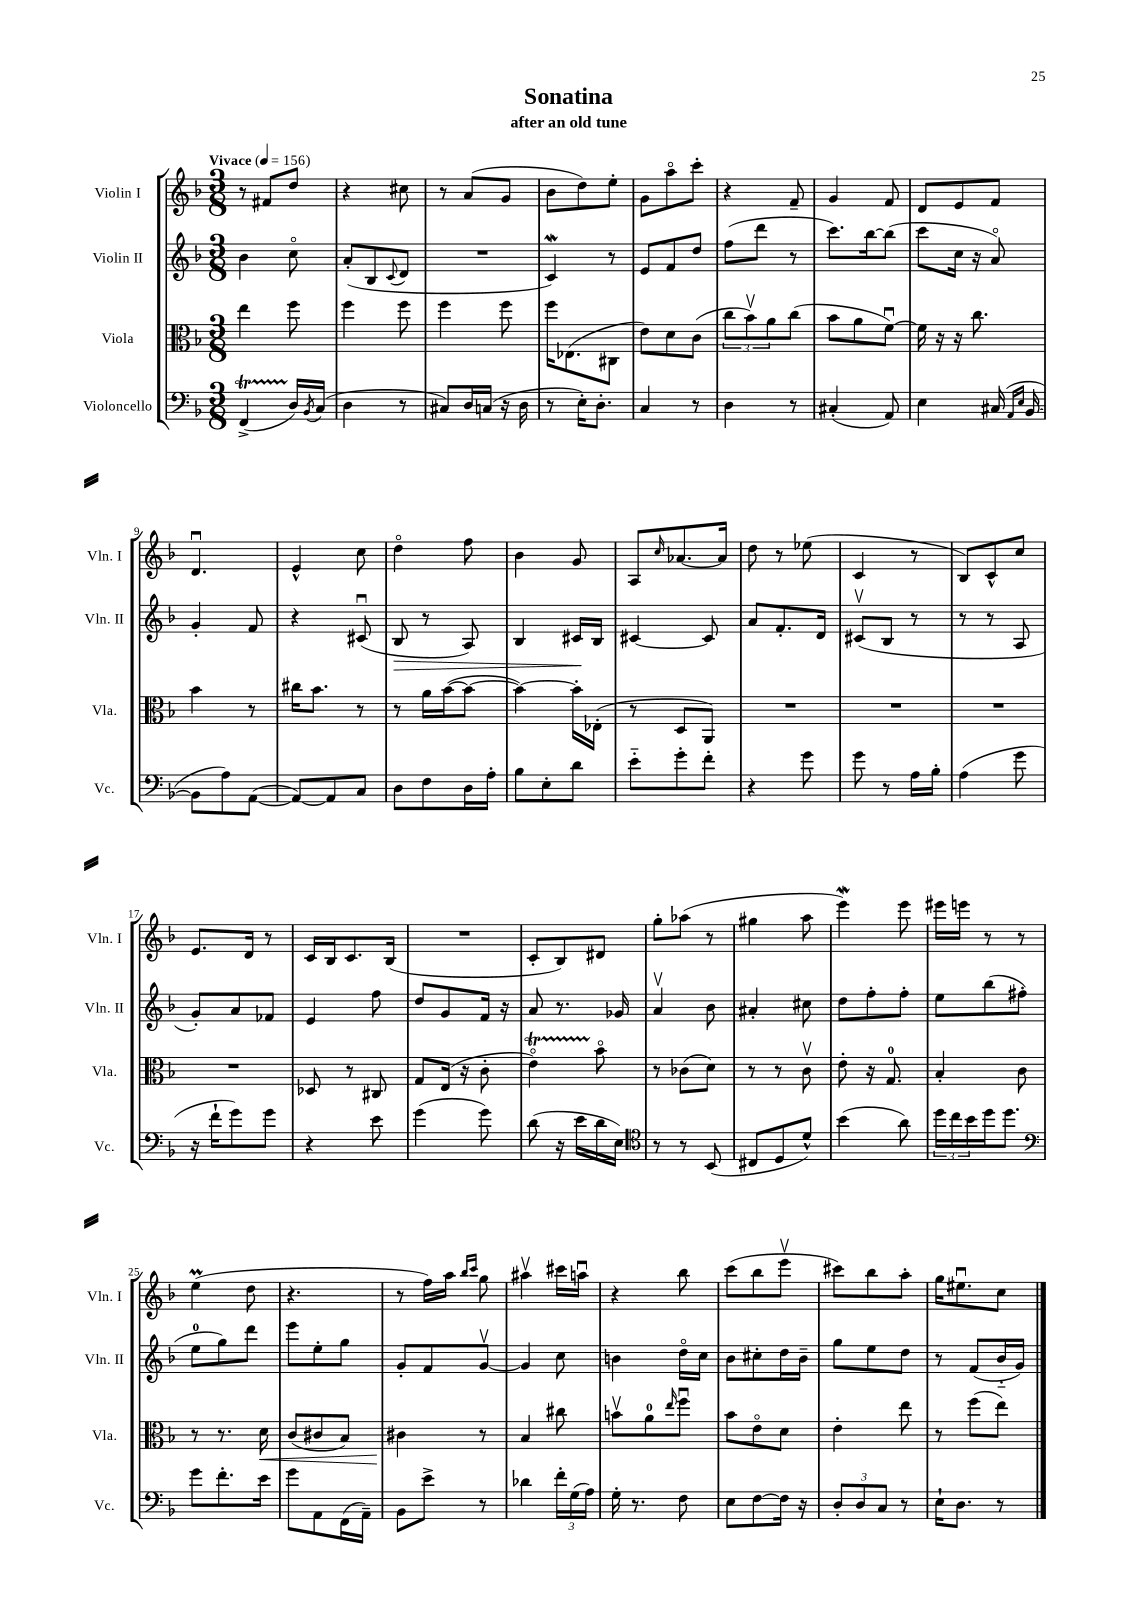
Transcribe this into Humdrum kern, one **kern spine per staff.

**kern	**kern	**dynam	**kern	**dynam	**kern
*part4	*part3	*part3	*part2	*part2	*part1
*staff4	*staff3	*staff3	*staff2	*staff2	*staff1
*I"Violoncello	*I"Viola	*	*I"Violin II	*	*I"Violin I
*I'Vc.	*I'Vla.	*	*I'Vln. II	*	*I'Vln. I
*clefF4	*clefC3	*	*clefG2	*	*clefG2
*k[b-]	*k[b-]	*	*k[b-]	*	*k[b-]
*M3/8	*M3/8	*	*M3/8	*	*M3/8
*MM156	*MM156	*	*MM156	*	*MM156
=1	=1	=1	=1	=1	=1
!	!	!	!	!	!LO:TX:a:B:t=Vivace
(4FFT^/	4ee\	.	4b-\	.	8r
.	.	.	.	.	8f#X/L
16D/LL)	8ff\	.	8cc\	.	8dd/J
8qBB-/	.	.	.	.	.
(16C/JJ	.	.	.	.	.
=2	=2	=2	=2	=2	=2
4D\	4ff\	.	(8a'/L	.	4r
.	.	.	8B-/	.	.
.	.	.	8qqc/	.	.
8r	8ff\	.	8d/J	.	8cc#X\
=3	=3	=3	=3	=3	=3
8C#X/L)	4ff\	.	4.r	.	8r
16D/L	.	.	.	.	(8a/L
(16Cn/JJ	.	.	.	.	.
16r	8ff\	.	.	.	8g/J
16D\	.	.	.	.	.
=4	=4	=4	=4	=4	=4
8r	16ff\KL	.	4cW/)	.	8b-\L
.	(8.E-X\	.	.	.	.
16E'\KL)	.	.	.	.	8dd\)
8.D'\J	.	.	.	.	.
.	8C#X\J	.	8r	.	8ee'\J
=5	=5	=5	=5	=5	=5
4C/	8e\L)	.	8e/L	.	8g\L
.	8d\	.	8f/	.	8aa\
8r	(8c\J	.	8dd/J	.	8ccc'\J
=6	=6	=6	=6	=6	=6
4D\	12cc\L	.	(8ff\L	.	4r
.	12b-v\)	.	.	.	.
.	.	.	8ddd\J	.	.
.	12a\	.	.	.	.
8r	(8cc\J	.	8r	.	8f~/
=7	=7	=7	=7	=7	=7
(4C#X'/	8b-\L	.	8.ccc\L)	.	4g/
.	8a\	.	.	.	.
.	.	.	[16bb-\k	.	.
8AA/)	[8fu\J)	.	(8bb-\J]	.	8f/
=8	=8	=8	=8	=8	=8
4E\	16f\]	.	8ccc\L	.	8d/L
.	16r	.	.	.	.
.	16r	.	16cc\Jk	.	8e/
.	8.cc\	.	16r	.	.
(16C#X/	.	.	8a/)	.	8f/J
16qqAA/LL	.	.	.	.	.
16qqE/JJ	.	.	.	.	.
[16BB-/	.	.	.	.	.
!!LO:LB:g=z
=9	=9	=9	=9	=9	=9
8BB-\L]	4b-\	.	4g'/	.	4.du/
8A\)	.	.	.	.	.
([8AA\J	8r	.	8f/	.	.
=10	=10	=10	=10	=10	=10
8AA/L_)	16cc#X\KL	.	4r	.	4e^^/
.	8.b-\J	.	.	.	.
8AA/]	.	.	.	.	.
8C/J	8r	.	(8c#Xu/	.	8cc\
=11	=11	=11	=11	=11	=11
!	!	!	!	!LO:HP:b	!
8D\L	8r	.	8B-/	>	4dd\
8F\	16a\LL	.	8r	.	.
.	([16b-\J	.	.	.	.
16D\L	8b-\J_	.	8A/)	.	8ff\
16A'\JJ	.	.	.	.	.
=12	=12	=12	=12	=12	=12
8B-\L	4b-\_)	.	4B-/	.	4b-\
8E'\	.	.	.	.	.
8d\J	16b-'\LL]	.	16c#X/LL	.	8g/
.	(16E-X'\JJ	.	16B-/JJ	]	.
=13	=13	=13	=13	=13	=13
8e\L	8r	.	[4c#X/	.	8A/L
.	.	.	.	.	16qqcc/
8g'\	8D/L	.	.	.	[8.a-X/
8f'\J	8AA/J)	.	8c#/]	.	.
.	.	.	.	.	16a-/Jk]
=14	=14	=14	=14	=14	=14
4r	4.r	.	8a/L	.	8dd\
.	.	.	8.f'/	.	8r
8g\	.	.	.	.	(8ee-X\
.	.	.	16d/Jk	.	.
=15	=15	=15	=15	=15	=15
8g\	4.r	.	(8c#Xv/L	.	4c/
8r	.	.	8B-/J	.	.
16A\LL	.	.	8r	.	8r
16B-'\JJ	.	.	.	.	.
=16	=16	=16	=16	=16	=16
(4A\	4.r	.	8r	.	8B-/L)
.	.	.	8r	.	8c^^/
8g\	.	.	8A/	.	8cc/J
!!LO:LB:g=z
=17	=17	=17	=17	=17	=17
16r	4.r	.	8g'/L)	.	8.e/L
16f`\KL	.	.	.	.	.
8g\)	.	.	8a/	.	.
.	.	.	.	.	16d/Jk
8g\J	.	.	8f-X/J	.	8r
=18	=18	=18	=18	=18	=18
4r	8D-X/	.	4e/	.	16c/LL
.	.	.	.	.	16B-/J
.	8r	.	.	.	8.c/
8e\	8C#X/	.	8ff\	.	.
.	.	.	.	.	(16B-/Jk
=19	=19	=19	=19	=19	=19
(4g\	8G/L	.	8dd/L	.	4.r
.	(16E/Jk	.	8g/	.	.
.	16r	.	.	.	.
8g\)	8c'\	.	16f/Jk	.	.
.	.	.	16r	.	.
=20	=20	=20	=20	=20	=20
(8d\	4et\)	.	8a/	.	8c'/L
16r	.	.	8.r	.	8B-/)
16e\LL	.	.	.	.	.
16d\	8b-\	.	.	.	8d#X/J
16E\JJ)	.	.	16g-X/	.	.
=21	=21	=21	=21	=21	=21
*clefC4	*	*	*	*	*
8r	8r	.	4av/	.	8gg'\L
8r	(8c-X\L	.	.	.	(8aa-X\J
(8BB-/	8d\J)	.	8b-\	.	8r
=22	=22	=22	=22	=22	=22
8C#X/L	8r	.	4a#X'/	.	4gg#X\
8D/	8r	.	.	.	.
8d^^/J)	8cv\	.	8cc#X\	.	8aa\
=23	=23	=23	=23	=23	=23
(4b-\	8e'\	.	8dd\L	.	4eeeW\)
.	16r	.	8ff'\	.	.
.	8.G/	.	.	.	.
8a\)	.	.	8ff'\J	.	8eee\
=24	=24	=24	=24	=24	=24
24dd\LL	4B-'/	.	8ee\L	.	16eee#X\LL
24cc\	.	.	.	.	.
.	.	.	.	.	16eeen\JJ
24b-\	.	.	.	.	.
16dd\J	.	.	(8bb-\	.	8r
8.dd\J	.	.	.	.	.
.	8c\	.	8ff#X'\J	.	8r
!!LO:LB:g=z
=25	=25	=25	=25	=25	=25
*clefF4	*	*	*	*	*
8g\L	8r	.	8ee\L	.	(4eem\
8.f'\	8.r	.	8gg\)	.	.
.	.	.	8ddd\J	.	8dd\
!	!	!LO:HP:b	!	!	!
16e\Jk	16d\	<	.	.	.
=26	=26	=26	=26	=26	=26
8g\L	(8c/L	.	8eee\L	.	4.r
8AA\	8c#X/	.	8ee'\	.	.
(16FF\L	8B-/J)	.	8gg\J	.	.
16AA~\JJ)	.	.	.	.	.
=27	=27	=27	=27	=27	=27
8BB-\L	4c#X\	.	8g'/L	.	8r
8e^\J	.	.	8f/	.	16ff\LL)
.	.	.	.	.	16aa\JJ
.	.	.	.	.	16qqbb-/LL
.	.	.	.	.	16qqccc/JJ
8r	8r	[	[8gv/J	.	8gg\
=28	=28	=28	=28	=28	=28
4d-X\	4B-/	.	4g/]	.	4aa#Xv\
24f'\LL	8cc#X\	.	8cc\	.	16ccc#X\LL
(24G\	.	.	.	.	.
.	.	.	.	.	16aanu\JJ
24A\JJ)	.	.	.	.	.
=29	=29	=29	=29	=29	=29
16G'\	8bnv\L	.	4bn\	.	4r
8.r	.	.	.	.	.
.	8a\	.	.	.	.
.	16qqee/	.	.	.	.
8F\	8ffu\J	.	16dd\LL	.	8bb-\
.	.	.	16cc\JJ	.	.
=30	=30	=30	=30	=30	=30
8E\L	8b-\L	.	8b-\L	.	(8ccc\L
[8F\	8e\	.	8cc#X'\	.	8bb-\
16F\Jk]	8d\J	.	16dd\L	.	8eeev\J
16r	.	.	16b-~\JJ	.	.
=31	=31	=31	=31	=31	=31
12D'/L	4e'\	.	8gg\L	.	8ccc#X\L)
12D/	.	.	.	.	.
.	.	.	8ee\	.	8bb-\
12C/J	.	.	.	.	.
8r	8ee\	.	8dd\J	.	8aa'\J
=32	=32	=32	=32	=32	=32
16E`\KL	8r	.	8r	.	16gg\KL
8.D\J	.	.	.	.	8.ee#Xu\
.	(8ff\L	.	(8f/L	.	.
8r	8ee\J)	.	16b-/L	.	8cc\J
.	.	.	16g/JJ)	.	.
==	==	==	==	==	==
*-	*-	*-	*-	*-	*-
